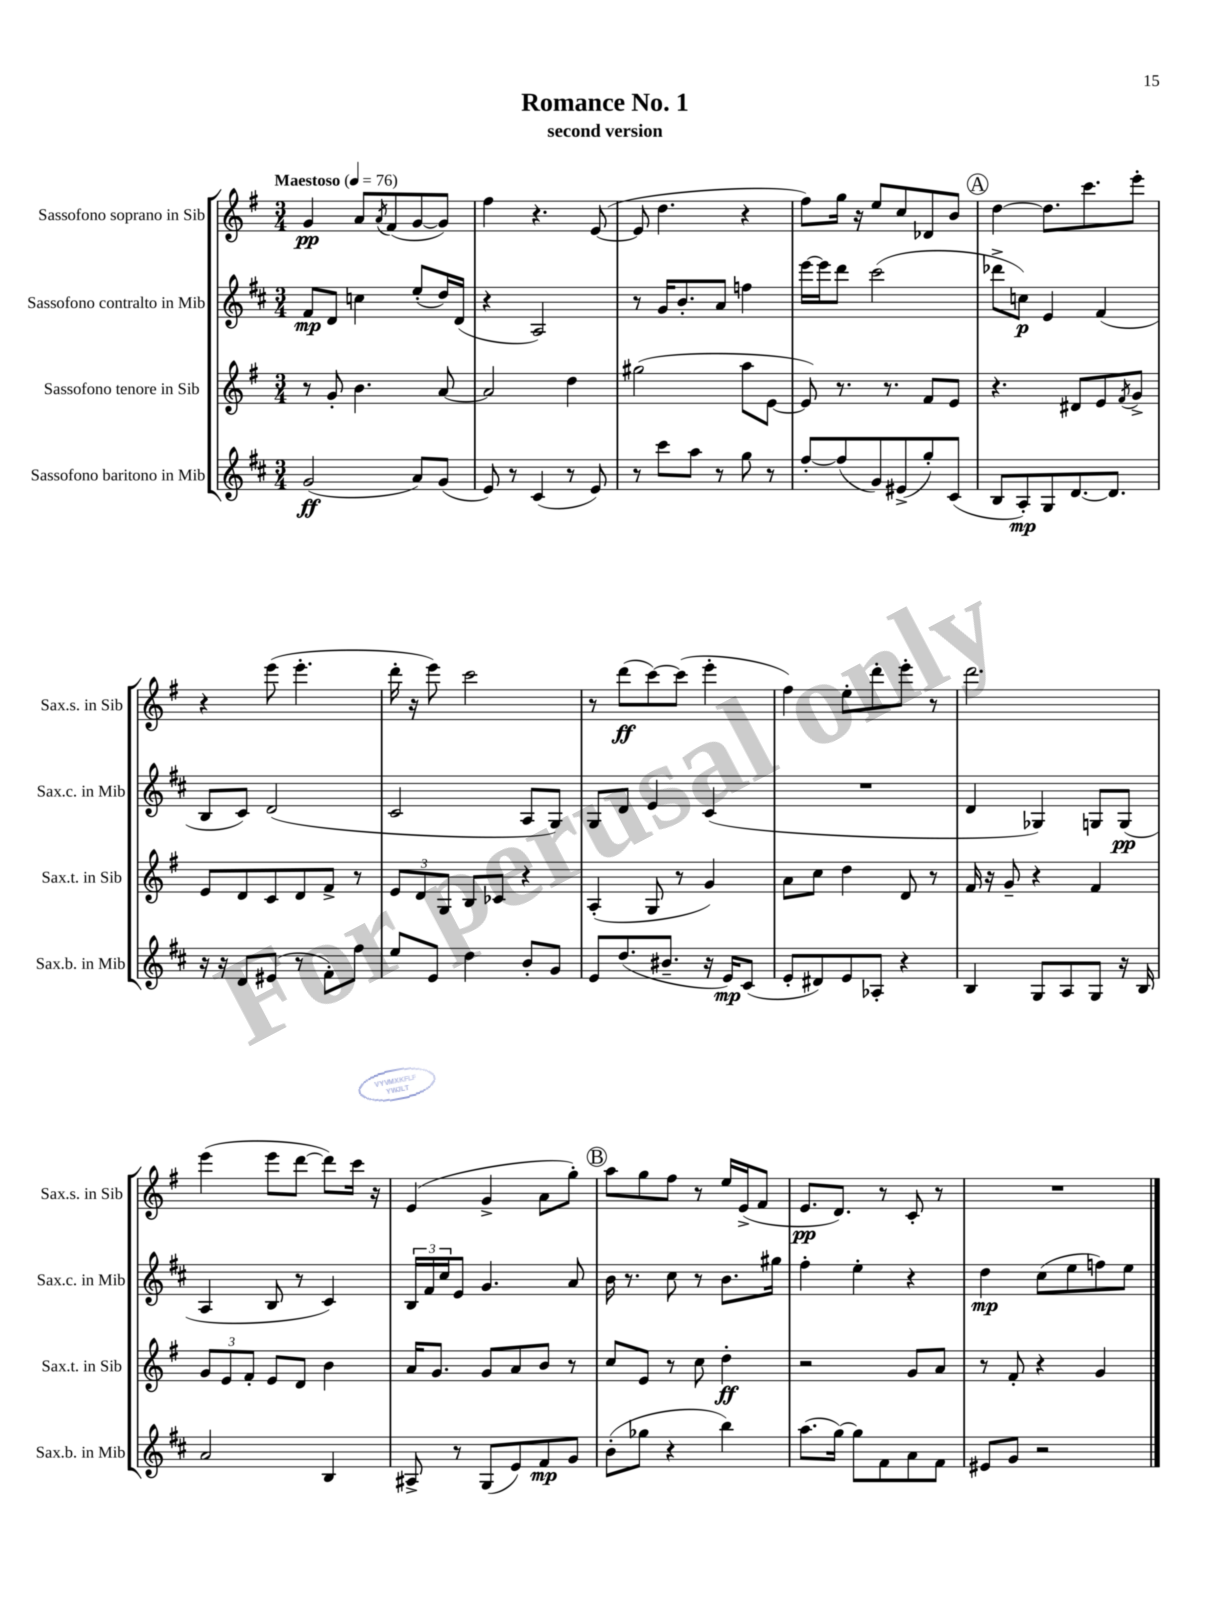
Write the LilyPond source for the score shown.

\header { title = "Romance No. 1" subtitle = "second version" }
<<
\new StaffGroup <<
\new Staff = "s0" \with { instrumentName = "Sassofono soprano in Sib" shortInstrumentName = "Sax.s. in Sib" } {
    \clef treble \key g \major \numericTimeSignature \time 3/4 \tempo "Maestoso" 4 = 76
    g'4\pp a'8 \acciaccatura { a'8 } fis'8( g'8~ g'8) |
    fis''4 r4. e'8~( |
    e'8 d''4. r4 |
    fis''8) g''16 r16 e''8 c''8 des'8 b'8 |
    \mark \markup { \circle "A" } d''4~ d''8. c'''8. e'''8-. |
    r4 e'''8( e'''4.-. |
    d'''16-. r16 e'''8) c'''2 |
    r8 d'''8\ff( c'''8~) c'''8( e'''4-. |
    fis''4) e''8-. d'''8-. e'''8-. r8 |
    d'''2. |
    e'''4( e'''8 d'''8~ d'''8) c'''16 r16 |
    e'4( g'4-> a'8 g''8-.) |
    \mark \markup { \circle "B" } a''8 g''8 fis''8 r8 e''16 e'16->( fis'8 |
    e'8.\pp d'8.) r8 c'8-. r8 |
    R2. \bar "|." |
}
\new Staff = "s1" \with { instrumentName = "Sassofono contralto in Mib" shortInstrumentName = "Sax.c. in Mib" } {
    \clef treble \key d \major \numericTimeSignature \time 3/4
    fis'8\mp d'8 c''4 e''8-.( d''16) d'16( |
    r4 a2) |
    r8 g'16 b'8.-. a'8 f''4 |
    e'''16~ e'''16 d'''8 cis'''2( |
    \mark \markup { \circle "A" } des'''8-> c''8\p) e'4 fis'4( |
    b8 cis'8) d'2( |
    cis'2 a8 g8) |
    g8 d'8 e'4 cis'4( |
    R2. |
    d'4 ges4) g8 g8\pp( |
    a4 b8 r8 cis'4) |
    \tuplet 3/2 { b16 fis'16 cis''16 } e'8 g'4. a'8 |
    \mark \markup { \circle "B" } b'16 r8. cis''8 r8 b'8. gis''16 |
    fis''4-. e''4-. r4 |
    d''4\mp cis''8( e''8 f''8) e''8 \bar "|." |
}
\new Staff = "s2" \with { instrumentName = "Sassofono tenore in Sib" shortInstrumentName = "Sax.t. in Sib" } {
    \clef treble \key g \major \numericTimeSignature \time 3/4
    r8 g'8-. b'4. a'8~ |
    a'2 d''4 |
    gis''2( a''8 e'8~ |
    e'8) r8. r8. fis'8 e'8 |
    \mark \markup { \circle "A" } r4. dis'8 e'8 \acciaccatura { fis'8 } g'8-> |
    e'8 d'8 c'8 d'8 fis'8-> r8 |
    \tuplet 3/2 { e'8 d'8 g8 } b8 ces'8 r4 |
    a4-.( g8 r8 g'4) |
    a'8 c''8 d''4 d'8 r8 |
    fis'16 r16 g'8-- r4 fis'4 |
    \tuplet 3/2 { g'8 e'8 fis'8-. } e'8 d'8 b'4 |
    a'16 g'8. g'8 a'8 b'8 r8 |
    \mark \markup { \circle "B" } c''8 e'8 r8 c''8 d''4-.\ff |
    r2 g'8 a'8 |
    r8 fis'8-. r4 g'4 \bar "|." |
}
\new Staff = "s3" \with { instrumentName = "Sassofono baritono in Mib" shortInstrumentName = "Sax.b. in Mib" } {
    \clef treble \key d \major \numericTimeSignature \time 3/4
    g'2\ff( a'8) g'8( |
    e'8) r8 cis'4( r8 e'8) |
    r8 cis'''8 a''8 r8 g''8 r8 |
    fis''8~-. fis''8( g'8) eis'8->( g''8-.) cis'8( |
    \mark \markup { \circle "A" } b8 a8-.\mp) g8 d'8.~ d'8. |
    r16 r16 d'8 eis'8( r8 fis'8-.) fis''8 |
    e''8 e'8 d''4 b'8-. g'8 |
    e'8 d''8.( bis'8.-- r16 e'16\mp) cis'8( |
    e'8-. dis'8) e'8 aes8-. r4 |
    b4 g8 a8 g8 r16 b16 |
    a'2 b4 |
    ais8-> r8 g8( e'8) fis'8\mp g'8 |
    \mark \markup { \circle "B" } b'8-.( ges''8 r4 b''4) |
    a''8.( g''16~) g''8 fis'8 a'8 fis'8 |
    eis'8 g'8 r2 \bar "|." |
}
>>
>>
\layout { \context { \Score \remove "Bar_number_engraver" } }
